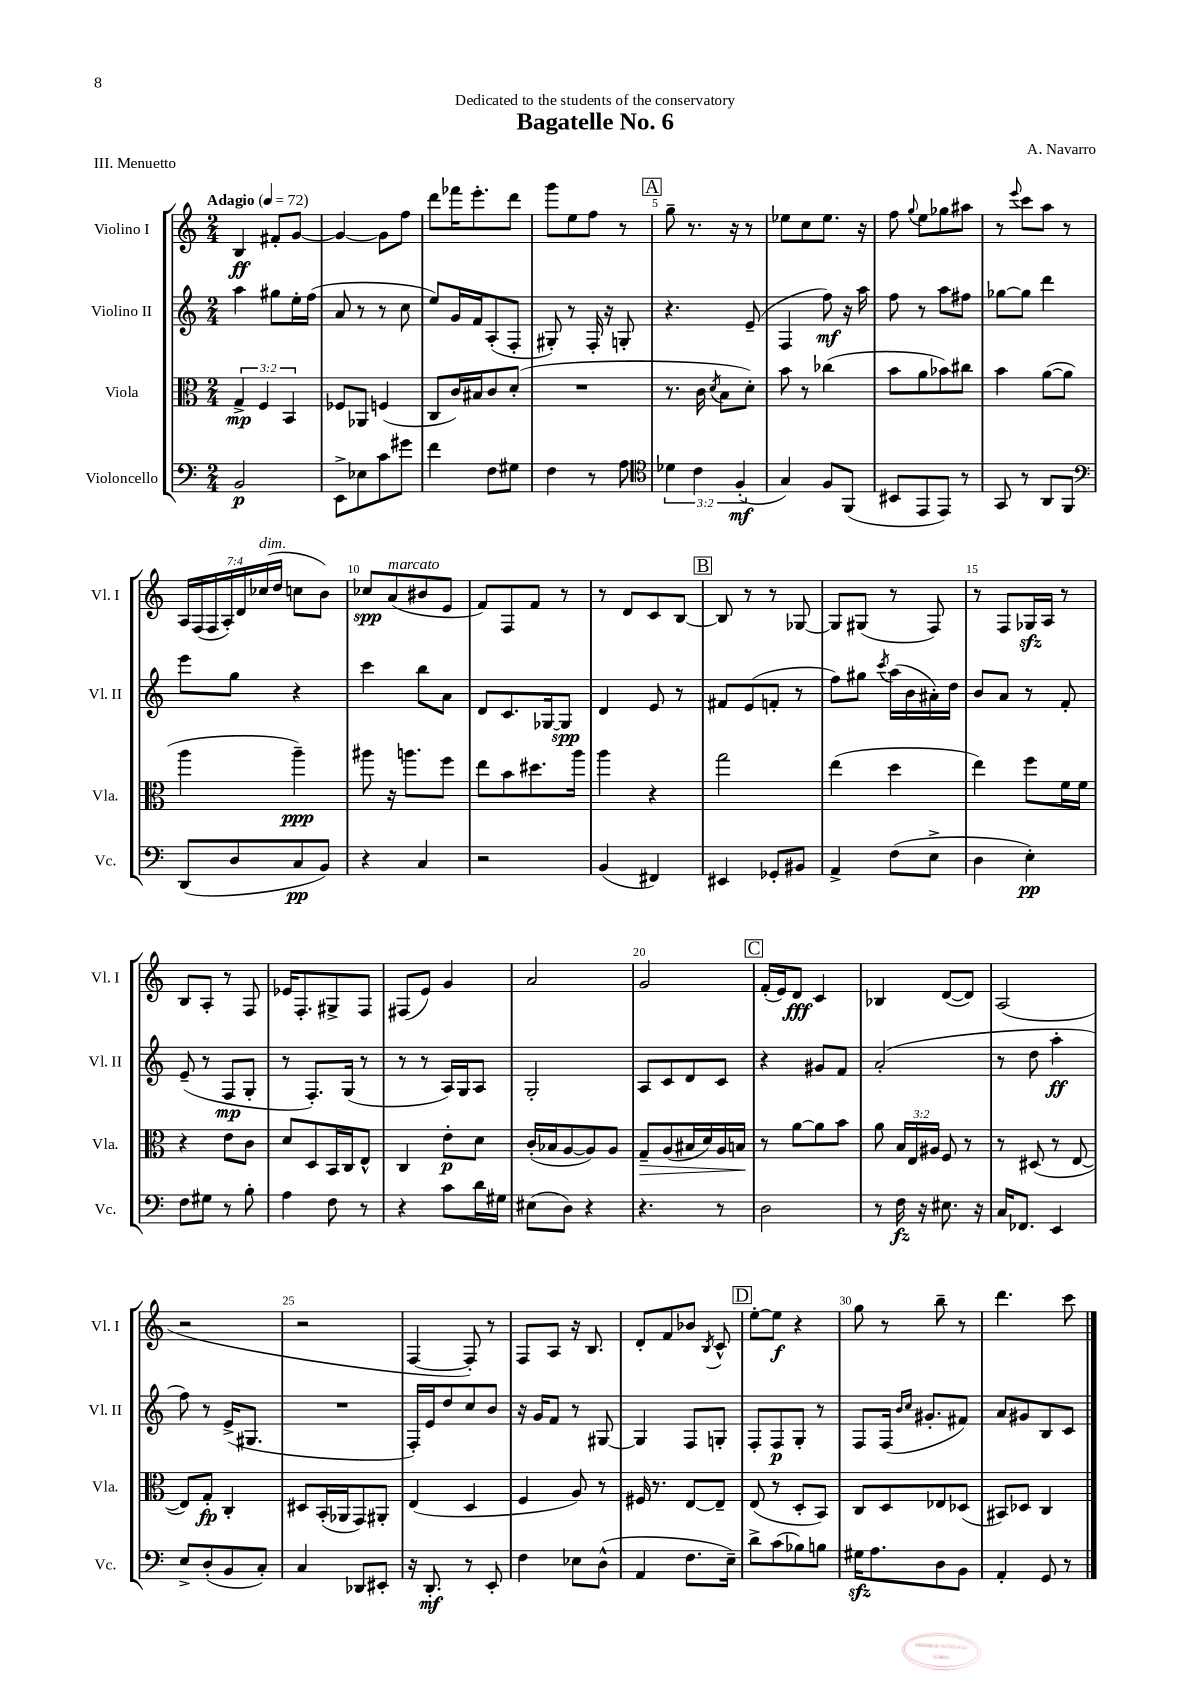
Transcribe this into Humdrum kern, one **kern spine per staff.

**kern	**dynam	**kern	**dynam	**kern	**dynam	**kern	**dynam
*part4	*part4	*part3	*part3	*part2	*part2	*part1	*part1
*staff4	*staff4	*staff3	*staff3	*staff2	*staff2	*staff1	*staff1
*I"Violoncello	*	*I"Viola	*	*I"Violino II	*	*I"Violino I	*
*I'Vc.	*	*I'Vla.	*	*I'Vl. II	*	*I'Vl. I	*
*clefF4	*	*clefC3	*	*clefG2	*	*clefG2	*
*k[]	*	*k[]	*	*k[]	*	*k[]	*
*M2/4	*	*M2/4	*	*M2/4	*	*M2/4	*
*MM72	*	*MM72	*	*MM72	*	*MM72	*
=1	=1	=1	=1	=1	=1	=1	=1
!	!	!	!	!	!	!LO:TX:a:B:t=Adagio	!
2BB/	p	6G^/	mp	4aa\	.	4B/	ff
.	.	6F/	.	.	.	.	.
.	.	.	.	8gg#X\L	.	8f#X'/L	.
.	.	6BB/	.	.	.	.	.
.	.	.	.	16ee'\L	.	[8g/J	.
.	.	.	.	(16ff\JJ	.	.	.
=2	=2	=2	=2	=2	=2	=2	=2
8EE^\L	.	8F-X/L	.	8a/	.	4g/_	.
8E-X\	.	8AA-X/J	.	8r	.	.	.
8c\	.	(4Fn/	.	8r	.	8g\L]	.
8g#X\J	.	.	.	8cc\	.	8ff\J	.
=3	=3	=3	=3	=3	=3	=3	=3
4f\	.	8C/L	.	8ee/L)	.	8ddd\L	.
.	.	16c/L)	.	16g/L	.	16fff-X\K	.
.	.	16B#X/J	.	16f/J	.	8.eee'\	.
8F\L	.	8c/	.	(8A'/	.	.	.
8G#X\J	.	(8d'/J	.	8F'/J	.	8ddd\J	.
=4	=4	=4	=4	=4	=4	=4	=4
4F\	.	2r	.	8G#X'/)	.	8ggg\L	.
.	.	.	.	8r	.	8ee\	.
8r	.	.	.	16F'/	.	8ff\J	.
.	.	.	.	16r	.	.	.
8A\	.	.	.	8Gn'/	.	8r	.
!!LO:REH:place=s1:t=A
=5	=5	=5	=5	=5	=5	=5	=5
*clefC4	*	*	*	*	*	*	*
6d-X\	.	8.r	.	4.r	.	8gg~\	.
.	.	.	.	.	.	8.r	.
6c\	.	.	.	.	.	.	.
.	.	16c\	.	.	.	.	.
.	.	8qd/	.	.	.	.	.
.	.	8B\L	.	.	.	.	.
.	.	.	.	.	.	16r	.
(6F'/	mf	.	.	.	.	.	.
.	.	8d'\J)	.	(8e~/	.	8r	.
=6	=6	=6	=6	=6	=6	=6	=6
4G/)	.	8b\	.	4F/	.	8ee-X\L	.
.	.	8r	.	.	.	8cc\	.
8F/L	.	(4cc-X\	.	8ff\)	mf	8.ee-\J	.
(8FF/J	.	.	.	16r	.	.	.
.	.	.	.	16aa\	.	16r	.
=7	=7	=7	=7	=7	=7	=7	=7
8BB#X/L	.	8b\L	.	8ff\	.	8ff\	.
.	.	.	.	.	.	8qqgg/	.
8EE/	.	8a\	.	8r	.	8ee\L	.
8EE/J)	.	8b-X\)	.	8aa\L	.	8gg-X\	.
8r	.	8cc#X\J	.	8ff#X\J	.	8aa#X\J	.
=8	=8	=8	=8	=8	=8	=8	=8
8GG/	.	4b\	.	[8gg-X\L	.	8r	.
.	.	.	.	.	.	8qqeee/	.
8r	.	.	.	8gg-\J]	.	8ccc\L	.
8AA/L	.	([8a\L	.	4ddd\	.	8aa\J	.
8FF/J	.	8a\J]	.	.	.	8r	.
!!LO:LB:g=z
=9	=9	=9	=9	=9	=9	=9	=9
*clefF4	*	*	*	*	*	*	*
(8DD/L	.	4aa\	.	8eee\L	.	28A/LL	.
.	.	.	.	.	.	(28F/	.
.	.	.	.	.	.	28F/	.
.	.	.	.	.	.	28A'/)	.
8D/	.	.	.	8gg\J	.	.	.
.	.	.	.	.	.	28d/	.
!	!	!	!	!	!	!LO:TX:a:i:t=dim.	!
.	.	.	.	.	.	(28cc-X/	.
.	.	.	.	.	.	28dd/JJ	.
8C/	pp	4aa~\)	ppp	4r	.	8ccn\L	.
8BB/J)	.	.	.	.	.	8b\J)	.
=10	=10	=10	=10	=10	=10	=10	=10
4r	.	8aa#X\	.	4ccc\	.	8cc-X/L	spp
!	!	!	!	!	!	!LO:TX:a:i:t=marcato	!
.	.	16r	.	.	.	(8a/	.
.	.	8.aan\L	.	.	.	.	.
4C/	.	.	.	8bb\L	.	8b#X/	.
.	.	8ff\J	.	8a\J	.	8e/J	.
=11	=11	=11	=11	=11	=11	=11	=11
2r	.	8ee\L	.	8d/L	.	8f/L)	.
.	.	8b\	.	8.c/	.	8F/	.
.	.	8.dd#X\	.	.	.	8f/J	.
.	.	.	.	[16G-X/k	.	.	.
.	.	.	.	8G-/J]	spp	8r	.
.	.	16aa\Jk	.	.	.	.	.
=12	=12	=12	=12	=12	=12	=12	=12
(4BB/	.	4aa\	.	4d/	.	8r	.
.	.	.	.	.	.	8d/L	.
4FF#X/)	.	4r	.	8e/	.	8c/	.
.	.	.	.	8r	.	[8B/J	.
!!LO:REH:place=s1:t=B
=13	=13	=13	=13	=13	=13	=13	=13
4EE#X/	.	2gg\	.	8f#X/L	.	8B/]	.
.	.	.	.	(8e/	.	8r	.
8GG-X'/L	.	.	.	8fn'/J	.	8r	.
8BB#X/J	.	.	.	8r	.	[8G-X/	.
=14	=14	=14	=14	=14	=14	=14	=14
4AA^/	.	(4ee\	.	8ff\L)	.	8G-/L]	.
.	.	.	.	8gg#X\J	.	(8G#X/J	.
.	.	.	.	8qccc/	.	.	.
(8F\L	.	4dd\	.	(16aa\LL	.	8r	.
.	.	.	.	16b\	.	.	.
8E^\J	.	.	.	16a#X'\)	.	8F/)	.
.	.	.	.	16dd\JJ	.	.	.
=15	=15	=15	=15	=15	=15	=15	=15
4D\	.	4ee\)	.	8b/L	.	8r	.
.	.	.	.	8a/J	.	8F/L	.
4E'\)	pp	8ff\L	.	8r	.	16G-Xzz/L	.
.	.	.	.	.	.	16A/JJ	.
.	.	16f\L	.	8f'/	.	8r	.
.	.	16f\JJ	.	.	.	.	.
!!LO:LB:g=z
=16	=16	=16	=16	=16	=16	=16	=16
8F\L	.	4r	.	(8e~/	.	8B/L	.
8G#X\J	.	.	.	8r	.	8A'/J	.
8r	.	8e\L	.	8F/L	mp	8r	.
8B'\	.	8c\J	.	8G'/J	.	8F/	.
=17	=17	=17	=17	=17	=17	=17	=17
4A\	.	8d/L	.	8r	.	16e-X/KL	.
.	.	.	.	.	.	8.F'/	.
.	.	8D/	.	8.F'/L)	.	.	.
8F\	.	16BB/L	.	.	.	8G#X^/	.
.	.	16C/J	.	(16G/Jk	.	.	.
8r	.	8E^^/J	.	8r	.	8F/J	.
=18	=18	=18	=18	=18	=18	=18	=18
4r	.	4C/	.	8r	.	(8F#X/L	.
.	.	.	.	8r	.	8e/J)	.
8c\L	.	8e'\L	p	16A/LL)	.	4g/	.
.	.	.	.	16G/J	.	.	.
16d\L	.	8d\J	.	8A/J	.	.	.
16G#X\JJ	.	.	.	.	.	.	.
=19	=19	=19	=19	=19	=19	=19	=19
(8E#X\L	.	(16c'/LL	.	2G'/	.	2a/	.
.	.	16B-X/J	.	.	.	.	.
8D\J)	.	[8A/	.	.	.	.	.
4r	.	8A/])	.	.	.	.	.
.	.	8A/J	.	.	.	.	.
=20	=20	=20	=20	=20	=20	=20	=20
!	!	!	!LO:HP:b	!	!	!	!
4.r	.	8G~/L	>	8A/L	.	2g/	.
.	.	(8A/	.	8c/	.	.	.
.	.	16B#X/L	.	8d/	.	.	.
.	.	16d/)	.	.	.	.	.
8r	.	16A/	.	8c/J	.	.	.
.	.	16Bn/JJ	.	.	.	.	.
.	.	.	]	.	.	.	.
!!LO:REH:place=s1:t=C
=21	=21	=21	=21	=21	=21	=21	=21
2D\	.	8r	.	4r	.	(16f'/LL	.
.	.	.	.	.	.	16e/J)	.
.	.	[8a\L	.	.	.	8d/J	fff
.	.	8a\]	.	8g#X/L	.	4c/	.
.	.	8b\J	.	8f/J	.	.	.
=22	=22	=22	=22	=22	=22	=22	=22
8r	.	8a\	.	(2a'/	.	4B-X/	.
16F\	fz	24B/LL	.	.	.	.	.
.	.	24E/	.	.	.	.	.
16r	.	.	.	.	.	.	.
.	.	24A#X/JJ	.	.	.	.	.
8.E#X\	.	8F/	.	.	.	([8d/L	.
.	.	8r	.	.	.	8d/J])	.
16r	.	.	.	.	.	.	.
=23	=23	=23	=23	=23	=23	=23	=23
16C/KL	.	8r	.	8r	.	(2A/	.
8.FF-X/J	.	.	.	.	.	.	.
.	.	(8D#X/	.	8dd\	.	.	.
4EE/	.	8r	.	4aa'\	ff	.	.
.	.	[8E/	.	.	.	.	.
!!LO:LB:g=z
=24	=24	=24	=24	=24	=24	=24	=24
8E^/L	.	8E/L])	.	8ff\)	.	2r	.
(8D'/	.	8G'/J	fp	8r	.	.	.
8BB/	.	4C'/	.	(16e^/KL	.	.	.
.	.	.	.	8.G#X/J	.	.	.
8C'/J)	.	.	.	.	.	.	.
=25	=25	=25	=25	=25	=25	=25	=25
4C/	.	8D#X/L	.	2r	.	2r	.
.	.	(16BB'/L	.	.	.	.	.
.	.	16AA-X/J	.	.	.	.	.
8DD-X/L	.	8GG/)	.	.	.	.	.
8EE#X'/J	.	8AA#X'/J	.	.	.	.	.
=26	=26	=26	=26	=26	=26	=26	=26
16r	.	(4E/	.	16F'/LL)	.	[4F/	.
8.DD'/	mf	.	.	16e/J	.	.	.
.	.	.	.	8dd/	.	.	.
8r	.	4D/	.	8cc/	.	8F'/])	.
8EE'/	.	.	.	8b/J	.	8r	.
=27	=27	=27	=27	=27	=27	=27	=27
4F\	.	4F/	.	16r	.	8F/L	.
.	.	.	.	16g/KL	.	.	.
.	.	.	.	8f/J	.	8A/J	.
8E-X\L	.	8A/)	.	8r	.	16r	.
.	.	.	.	.	.	8.B/	.
(8D^^\J	.	8r	.	[8G#X/	.	.	.
=28	=28	=28	=28	=28	=28	=28	=28
4AA/	.	16F#X/	.	4G#/]	.	8d'/L	.
.	.	8.r	.	.	.	.	.
.	.	.	.	.	.	8f/	.
8.F\L	.	[8E/L	.	8F/L	.	8b-X/J	.
.	.	.	.	.	.	8qB/	.
.	.	8E~/J]	.	8Gn'/J	.	8c^^/	.
16E~\Jk)	.	.	.	.	.	.	.
!!LO:REH:place=s1:t=D
=29	=29	=29	=29	=29	=29	=29	=29
8d^\L	.	(8E/	.	8F'/L	.	[8ee'\L	.
(8c\	.	8r	.	8F/	p	8ee\J]	f
8B-X\)	.	8D'/L	.	8G'/J	.	4r	.
8Bn\J	.	8BB/J)	.	8r	.	.	.
=30	=30	=30	=30	=30	=30	=30	=30
16G#Xzz\KL	.	8C/L	.	8F/L	.	8gg\	.
8.A\	.	.	.	.	.	.	.
.	.	8D/	.	(16F/Jk	.	8r	.
.	.	.	.	16qqb/LL	.	.	.
.	.	.	.	16qqcc/JJ	.	.	.
.	.	.	.	8.g#X'/L	.	.	.
8D\	.	8E-X/	.	.	.	8bb~\	.
8BB\J	.	(8D-X/J	.	8f#X/J)	.	8r	.
=31	=31	=31	=31	=31	=31	=31	=31
4AA'/	.	8BB#X/L)	.	8a/L	.	4.ddd\	.
.	.	8D-X/J	.	8g#X/	.	.	.
8GG/	.	4C/	.	8B/	.	.	.
8r	.	.	.	8c/J	.	8ccc\	.
==	==	==	==	==	==	==	==
*-	*-	*-	*-	*-	*-	*-	*-
